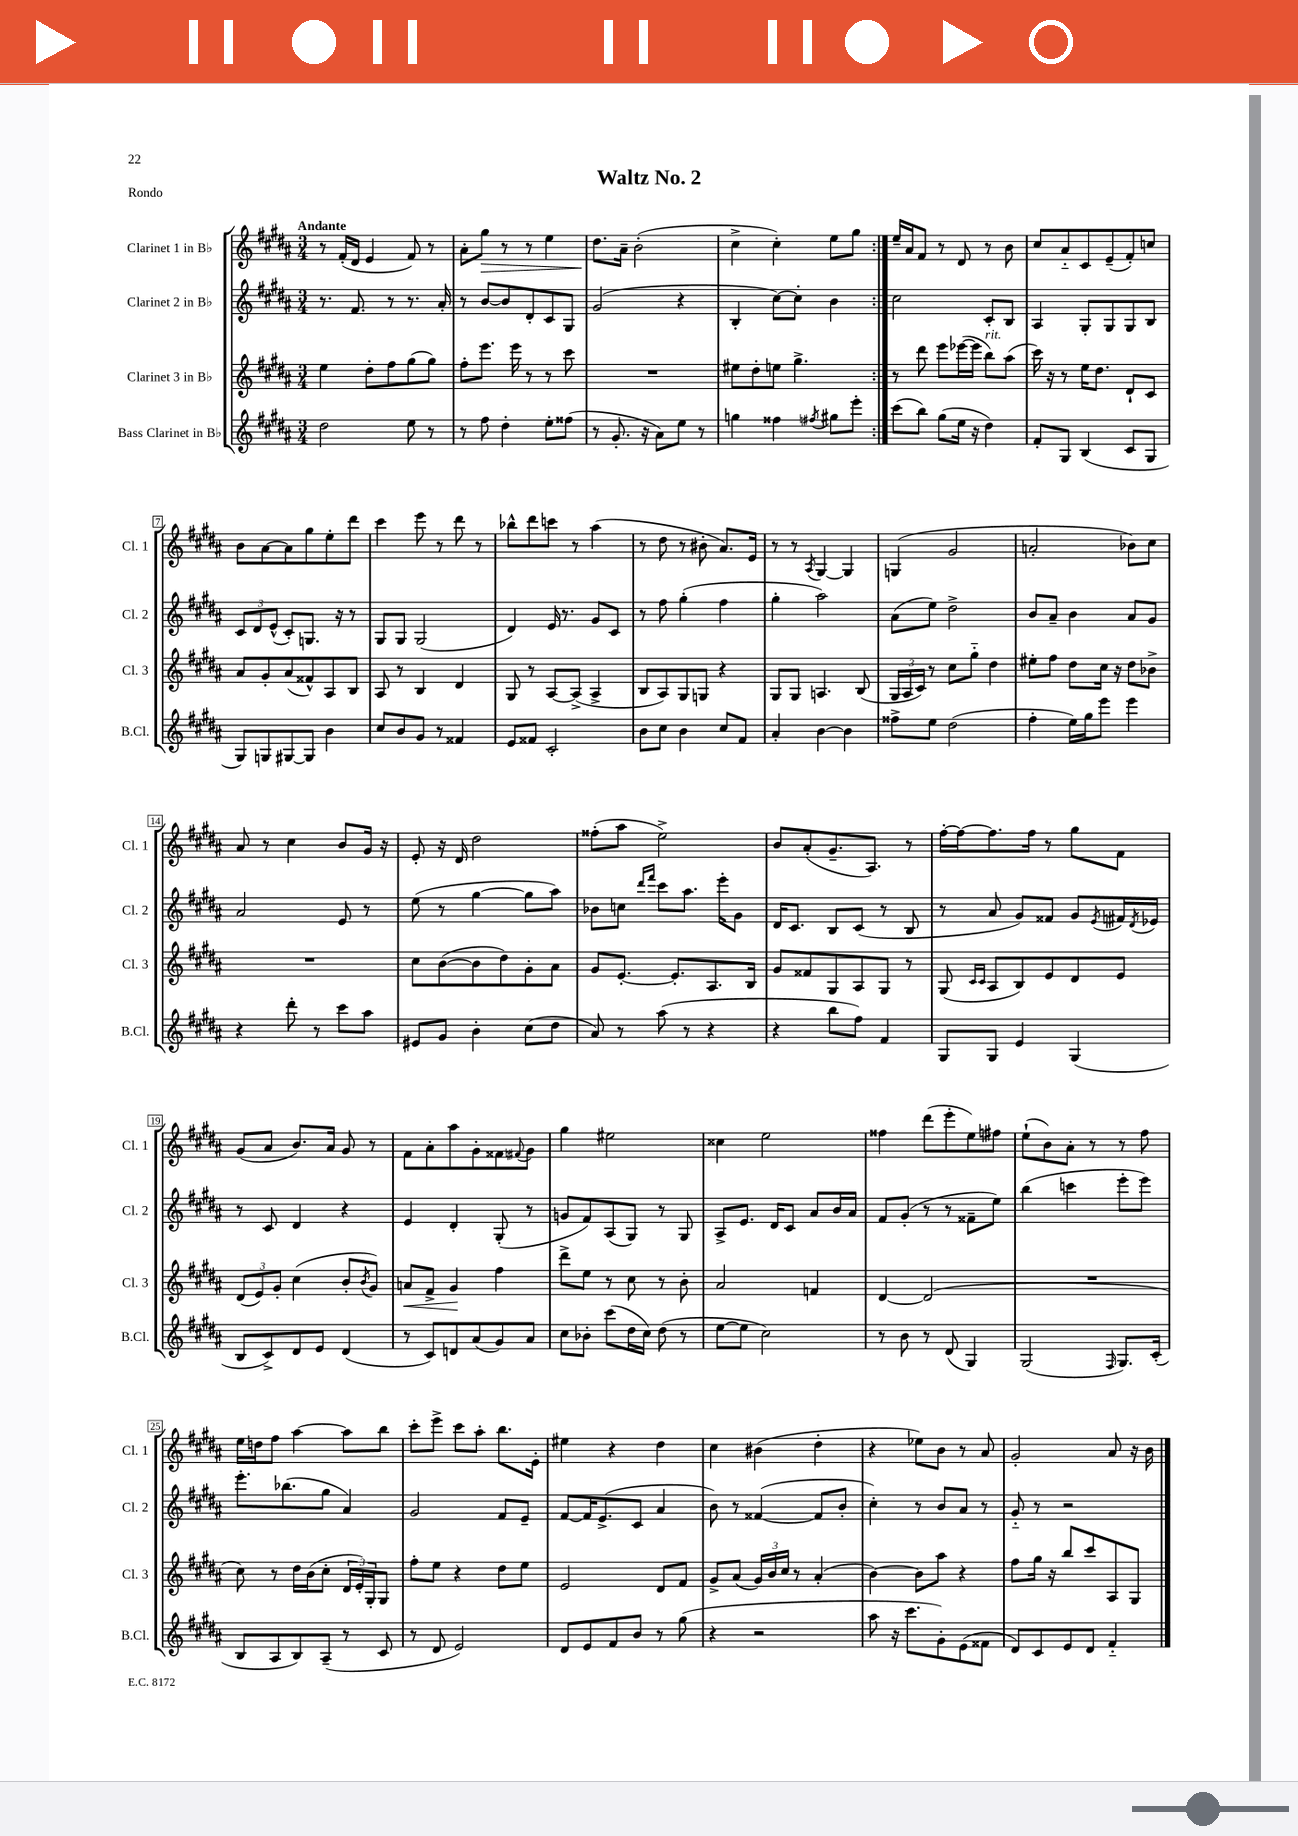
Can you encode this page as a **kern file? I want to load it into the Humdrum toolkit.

**kern	**kern	**kern	**kern
*staff4	*staff3	*staff2	*staff1
*clefG2	*clefG2	*clefG2	*clefG2
*k[f#c#g#d#a#]	*k[f#c#g#d#a#]	*k[f#c#g#d#a#]	*k[f#c#g#d#a#]
*M3/4	*M3/4	*M3/4	*M3/4
2dd#\	4ee\	8.r	8r
.	.	.	(16f#'/LL
.	.	8.f#/	16d#/JJ
.	8dd#'\L	.	4e/
.	8ff#\	8r	.
8ee\	(8gg#\	8.r	8f#/)
8r	8gg#\J)	.	8r
.	.	16a#'/	.
=	=	=	=
8r	8ff#'\L	8r	8a#'\L
8ff#\	8.eee\J	[8b/L	8gg#\J
4dd#'\	.	8b/]	8r
.	16eee\	.	.
.	8r	8d#'/	8r
8ee'\L	8r	8c#/	4ee\
(8ff##\J	8ccc#\	8G#/J	.
=	=	=	=
8r	2.r	(2g#/	8.dd#\L
8.g#'/	.	.	.
.	.	.	16a#~\Jk
.	.	.	(2b'\
16r	.	.	.
8a#\L)	.	.	.
8ee\J	.	4r	.
8r	.	.	.
=	=	=	=
4gg\	8ee#\L	4B'/	4cc#^\
.	8dd#'\	.	.
4ff##\	8ee\J	[8cc#\L)	4cc#'\)
.	4.gg#^\	8cc#'\]J	.
8qff#/	.	.	.
8gg#\L	.	4b\	8ee\L
8eee'\J	.	.	8gg#\J
=:|!	=:|!	=:|!	=:|!
(8ccc#\L	8r	2cc#\	16ee~/LL
.	.	.	16a#/J
8bb\J)	8ddd#\	.	8f#/J
(8gg#\L	8eee\L	.	8r
16ee\Jk	([16eee-\L	.	8d#/
16r	16eee-\]JJ	.	.
4dd#\)	8bb\L)	8c#'/L	8r
.	(8aa#\J	8B/J	8b\
=	=	=	=
8f#'/L	16ccc#\)	4A#/	8cc#/L
.	16r	.	.
8G#/J	8r	.	8a#'~/
(4B/	16ee\LK	8G#'/L	8c#/
.	8.dd#\J	.	.
.	.	8G#/	(8e~/
8c#/L	8d#`/L	8G#/	8f#'/)
8G#/J	8c#/J	8B/J	8cc/J
=	=	=	=
8G#/L)	8a#/L	12c#/L	8b\L
.	.	12d#/	.
8G/	8g#'/	.	[8a#\
.	.	(12e^^/J	.
[8G#/	(8a#/	8c#'/L)	8a#\]
8G#/]J	8f##^^/)	8.G/J	8gg#\
4b\	8A#/	.	8ee'\
.	.	16r	.
.	8B/J	8r	8ddd#\J
=	=	=	=
8cc#/L	8A#/	8G#/L	4ccc#\
8b/	8r	8G#/J	.
8g#/J	4B/	(2G#/	8eee\
8r	.	.	8r
4f##/	4d#/	.	8ddd#\
.	.	.	8r
=	=	=	=
8e/L	8G#/	4d#/)	8bb-^^\L
8f##/J	8r	.	8ddd#\
2c#'/	[8A#/L	16e/	8ccc\J
.	.	8.r	.
.	(8A#^/]J	.	8r
.	4A#^/	8g#/L	(4aa#\
.	.	8c#/J	.
=	=	=	=
8b\L	8B/L	8r	8r
8cc#\J	8A#/)	8ff#\	8dd#\
4b\	8G#/	(4gg#'\	8r
.	8G/J	.	8b#'\
8cc#/L	4r	4ff#\	8.a#/L)
8f#/J	.	.	.
.	.	.	16e/Jk
=	=	=	=
4a#'/	8G#/L	4gg#'\	8r
.	8G#/J	.	8r
.	.	.	8qA#/
[4b\	4.A/	2aa#\)	[4G#/
4b\]	.	.	4G#/]
.	(8B/	.	.
=	=	=	=
8ff##^\L	24G#/LL	(8a#\L	(4G/
.	24A#/	.	.
.	24c#/JJ)	.	.
8ee\J	8r	8ee\J)	.
(2dd#\	8cc#\L	2dd#^\	2g#/
.	8gg#'~\J	.	.
.	4dd#\	.	.
=	=	=	=
4ff#'\	8ee#'\L	8b/L	2a'/
.	8ff#\J	8a#~/J	.
16ee\LL)	8dd#\L	4b\	.
16gg#\J	.	.	.
8eee\J	16cc#\Jk	.	.
.	16r	.	.
4eee\	8dd#\L	8a#/L	8b-\L)
.	8b-^\J	8g#/J	8cc#\J
=	=	=	=
4r	2.r	2a#/	8a#/
.	.	.	8r
8ddd#'\	.	.	4cc#\
8r	.	.	.
8ccc#\L	.	8e/	8b/L
8aa#\J	.	8r	16g#/Jk
.	.	.	16r
=	=	=	=
8e#/L	8cc#\L	(8ee\	8e'/
8g#/J	([8b\	8r	16r
.	.	.	16d#/
4b'\	8b\]	[4gg#\	2dd#\
.	8dd#\)	.	.
(8cc#\L	8g#'\	8gg#\]L	.
8dd#\J	8a#\J	8aa#\J)	.
=	=	=	=
8a#/)	8g#/L	8b-\L	(8ff##'\L
8r	[8.e'/J	8cc\J	8aa#\J
.	.	16qqddd#/LL	.
.	.	16qqfff#/JJ	.
(8aa#\	.	8ccc#\L	2ee^\)
.	8.e'/]L	.	.
8r	.	8.aa#\J	.
4r	8.A#/	.	.
.	.	16eee'\LK	.
.	.	8g#\J	.
.	16B/Jk	.	.
=	=	=	=
4r	8g#/L	16d#/LK	8b/L
.	.	8.c#/J	.
.	8f##/	.	(8a#'/
8bb\L	8G#/	8B/L	8.g#~/
8ff#\J)	8A#/	(8c#/J	.
.	.	.	8.A#/J)
4f#/	8G#/J	8r	.
.	8r	8B/	8r
=	=	=	=
8G#/L	(8G#/	8r	[16ff#'\LL
.	.	.	16ff#\_J
.	16qqc#/LL	.	.
.	16qqc#/JJ	.	.
8G#/J	8A#/L	8a#/	8.ff#\]
4e/	8B/)	8g#/L)	.
.	.	.	16ff#\Jk
.	8e/	8f##/J	8r
(4G#/	8d#/	8g#/L	8gg#\L
.	.	8qe/	.
.	8e/J	16f#/L	8f#\J
.	.	8qd#/	.
.	.	16e-/JJ	.
=	=	=	=
8B/L	(12d#/L	8r	(8g#/L
.	12e/)	.	.
8c#^/)	.	8c#/	8a#/J
.	12g#'/J	.	.
8d#/	(4cc#\	4d#/	8.b/L)
8e/J	.	.	.
.	.	.	16a#/Jk
(4d#/	8b'/L	4r	8g#/
.	8qb/	.	.
.	8g#/J)	.	8r
=	=	=	=
8r	8a/L	4e/	8f#\L
8c#/L)	8f#^/J	.	8a#'\
8d/	4g#/	4d#'/	8aa#\
(8a#/	.	.	8g#'\
8g#/)	4ff#\	(8G#'/	8f##\
.	.	.	8qqf#/
8a#/J	.	8r	8g#\J
=	=	=	=
8cc#\L	8ddd#^\L	8g/L	4gg#\
8b-'\J	8ee\J	8f#/)	.
(8ccc#\L	8r	(8A#/	2ee#\
16dd#\L	8cc#\	8G#/J)	.
16cc#\JJ)	.	.	.
(8dd#\	8r	8r	.
8r	8b'\	8G#/	.
=	=	=	=
[8ee\L	2a#/	8A#^/L	4cc##\
8ee\]J	.	8.e/J	.
2cc#\)	.	.	2ee\
.	.	16d#/LK	.
.	.	8c#/J	.
.	4f/	8a#/L	.
.	.	16b/L	.
.	.	16a#/JJ	.
=	=	=	=
8r	[4d#/	8f#/L	4ff##\
8b\	.	(8g#'/J	.
8r	(2d#/]	8r	(8ddd#\L
(8d#/	.	8r	8eee'\
4G#/)	.	8f##~\L	8ee\)
.	.	8ee\J)	8ff#\J
=	=	=	=
(2G#/	2.r	(4bb\	(8ee`\L
.	.	.	8b\)
.	.	4ccc\	8a#'\J
.	.	.	8r
16qqF#/	.	.	.
8.G#/L)	.	8eee'\L	8r
.	.	8eee\J)	8ff#\
(16c#'/Jk	.	.	.
=	=	=	=
8B/L	8cc#\)	8.eee'\L	16ee\LL
.	.	.	16dd\J
8A#/	8r	.	8ff#\J
.	.	(8.bb-\	.
8B/)	16dd#\LL	.	[4aa#\
.	(16b\J	.	.
(8A#~/J	8cc#'\J	8gg#\J	.
8r	24d#/LL	4a#/)	8aa#\]L
.	24e'/)	.	.
.	24G#'/J	.	.
8c#/	8G#/J	.	8bb\J
=	=	=	=
8r	8ff#'\L	2g#/	8ccc#'\L
8d#/	8ee\J	.	8eee^\J
2e/)	4r	.	8ccc#\L
.	.	.	8aa#'\J
.	8dd#\L	8f#/L	8.bb\L
.	8ee\J	8e~/J	.
.	.	.	16e'\Jk
=	=	=	=
8d#/L	2e/	[8f#/L	4ee#\
8e/	.	16f#/]K	.
.	.	(8.e^/	.
8f#/	.	.	4r
8b/J	.	8c#/J	.
8r	8d#/L	4a#/	4dd#\
(8gg#\	8f#/J	.	.
=	=	=	=
4r	8g#^/L	8b\)	4cc#\
.	(8a#/J	8r	.
2r	24g#/LL)	([4f##/	(4b#\
.	24b/	.	.
.	24cc#/JJ	.	.
.	8r	.	.
.	(4a#'/	8f##/]L	4dd#'\
.	.	8b'/J	.
=	=	=	=
8aa#\	[4b\)	4cc#'\)	4r
16r	.	.	.
8.ccc#\L	.	.	.
.	8b\]L	8r	8ee-\L)
8g#'\)	8aa#\J	8b/L	8b\J
(8e\	4r	8a#/J	8r
8f##\J	.	8r	8a#/
=	=	=	=
8d#/L)	8ff#\L	8g#'~/	2g#'/
8c#/	16gg#\Jk	8r	.
.	16r	.	.
8e/	8bb/L	2r	.
8d#/J	8ccc#/	.	.
4f#'~/	8A#/	.	8a#/
.	8G#/J	.	16r
.	.	.	16b\
==	==	==	==
*-	*-	*-	*-
